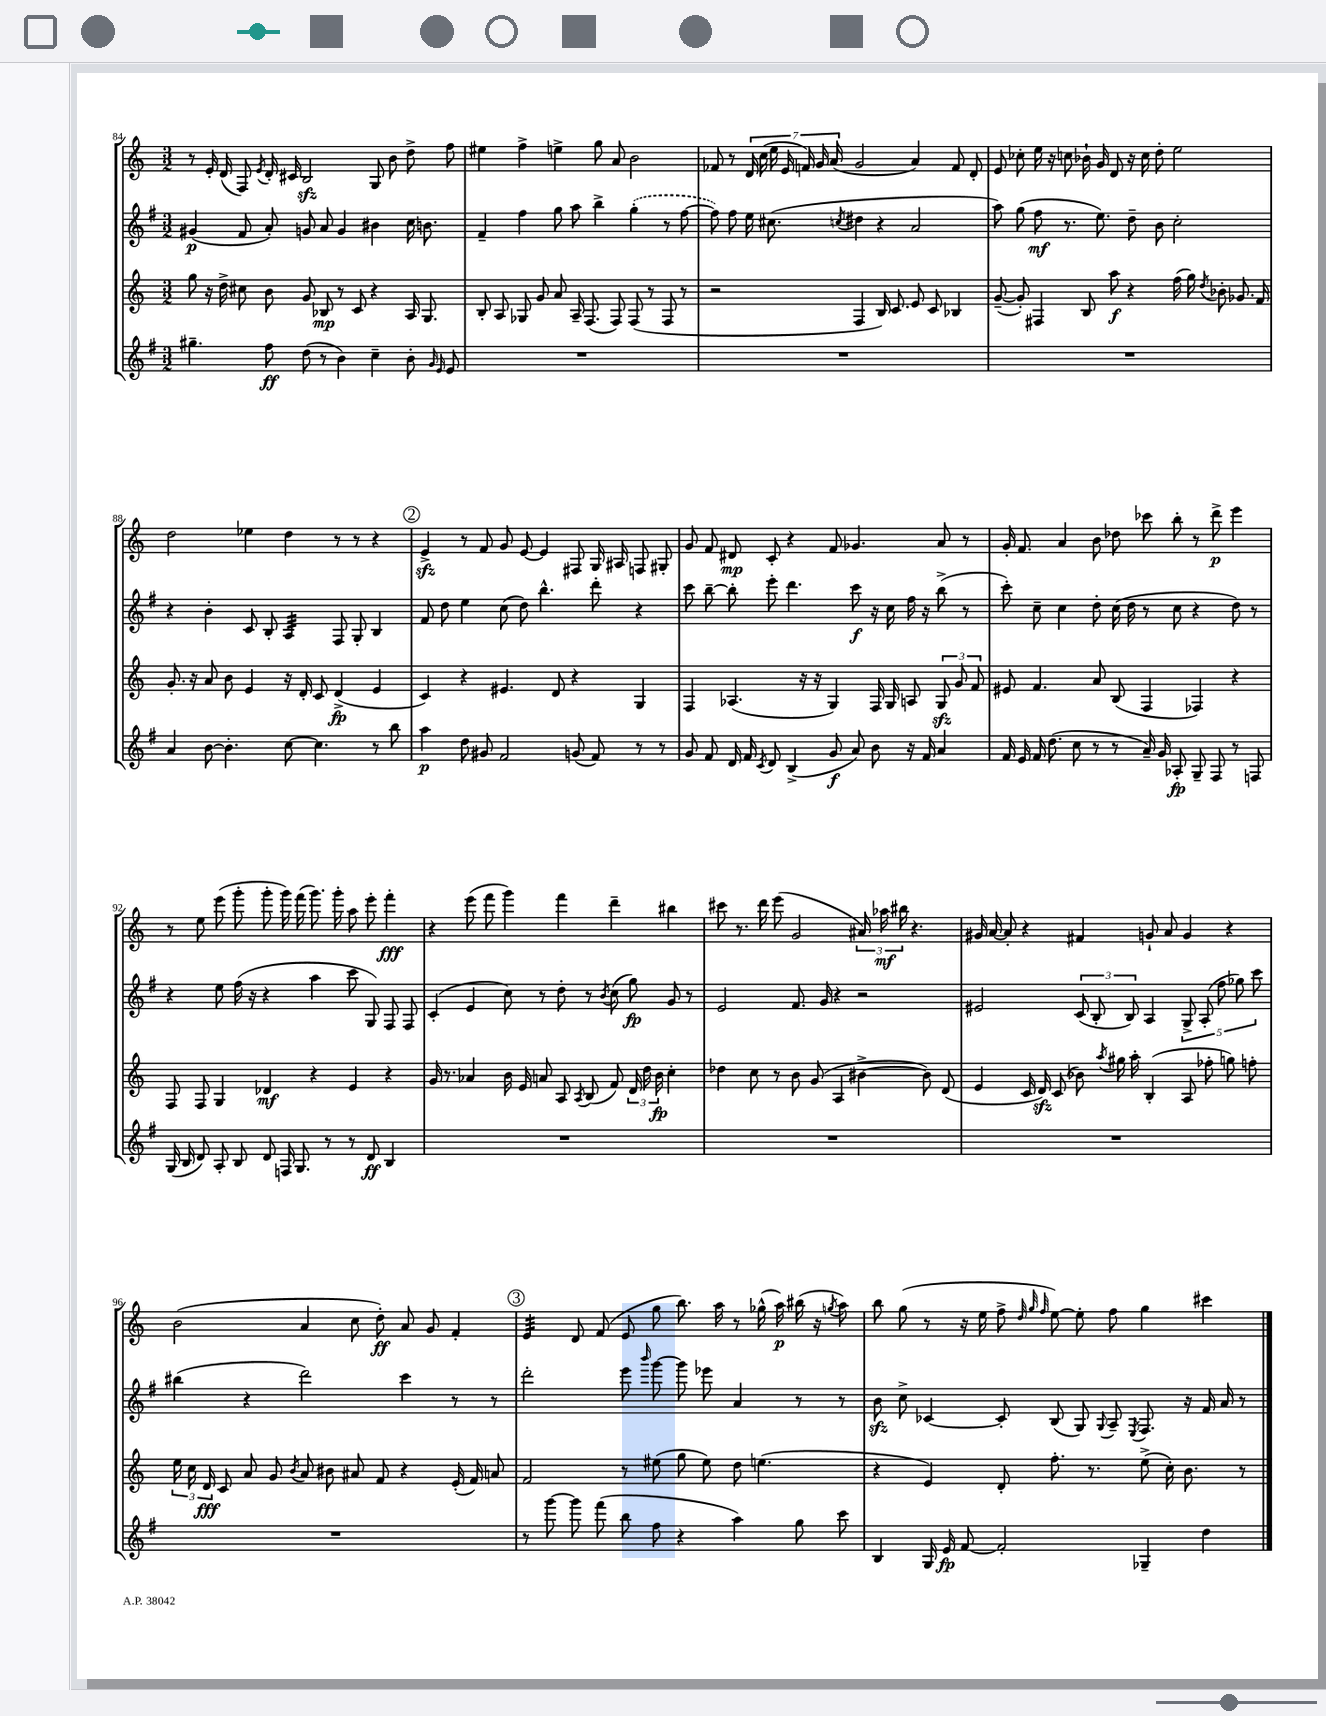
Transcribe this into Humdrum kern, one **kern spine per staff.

**kern	**dynam	**kern	**dynam	**kern	**dynam	**kern	**dynam
*part4	*part4	*part3	*part3	*part2	*part2	*part1	*part1
*staff4	*staff4	*staff3	*staff3	*staff2	*staff2	*staff1	*staff1
*clefG2	*	*clefG2	*	*clefG2	*	*clefG2	*
*k[f#]	*	*k[]	*	*k[f#]	*	*k[]	*
*M3/2	*	*M3/2	*	*M3/2	*	*M3/2	*
=84	=84	=84	=84	=84	=84	=84	=84
4.gg#X~\	.	8gg\	.	(4g#X/	p	8r	.
.	.	16r	.	.	.	16e'/	.
.	.	16dd^\	.	.	.	(16d/	.
.	.	8cc#X\	.	8f#/	.	8F/)	.
.	.	.	.	.	.	8qe/	.
8ff#\	ff	8b\	.	8a'/)	.	16d'/	.
.	.	.	.	.	.	16c#X/	.
(8dd\	.	8g/	.	8gn/	.	2Bzz/	.
8r	.	8B-X/	mp	8a/	.	.	.
4b\)	.	8r	.	4g/	.	.	.
.	.	8c/	.	.	.	.	.
4cc~\	.	4r	.	4b#X\	.	8G/	.
.	.	.	.	.	.	8b\	.
8b'\	.	16A/	.	16cc\	.	8dd^\	.
.	.	8.G/	.	8.bn\	.	.	.
16qqg/	.	.	.	.	.	.	.
16qqe/	.	.	.	.	.	.	.
8e/	.	.	.	.	.	8ff\	.
=85	=85	=85	=85	=85	=85	=85	=85
1.r	.	8B'/	.	4f#~/	.	4ee#X\	.
.	.	8A/	.	.	.	.	.
.	.	8G-X/	.	4ff#\	.	4ff^\	.
.	.	8g/	.	.	.	.	.
.	.	8a/	.	8gg\	.	4een^\	.
.	.	16A~/	.	8aa\	.	.	.
.	.	(8.F/	.	.	.	.	.
.	.	.	.	4bb^\	.	8gg\	.
.	.	8F/)	.	.	.	8a/	.
.	.	(8F/	.	(4gg'\	.	2b\	.
.	.	8r	.	.	.	.	.
.	.	8F/	.	8r	.	.	.
.	.	8r	.	[8ff#\	.	.	.
=86	=86	=86	=86	=86	=86	=86	=86
1.r	.	2r	.	8ff#\])	.	8f-X/	.
.	.	.	.	8ff#\	.	8r	.
.	.	.	.	16ee\	.	28d/	.
.	.	.	.	.	.	(28cc\	.
.	.	.	.	(8.cc#X\	.	.	.
.	.	.	.	.	.	28ee\	.
.	.	.	.	.	.	28e/	.
.	.	.	.	.	.	28fn/)	.
.	.	.	.	.	.	28g/	.
.	.	.	.	.	.	(28a/	.
.	.	.	.	8qccn/	.	.	.
.	.	4F/	.	4dd#X\	.	2g/	.
.	.	16B/)	.	4r	.	.	.
.	.	8.c/	.	.	.	.	.
.	.	8e/	.	2a/	.	4a/)	.
.	.	8c/	.	.	.	.	.
.	.	4B-X/	.	.	.	8f/	.
.	.	.	.	.	.	8d'/	.
=87	=87	=87	=87	=87	=87	=87	=87
1.r	.	([8g~/	.	8aa\)	.	8e/	.
.	.	8g'/])	.	(8gg\	.	8cc-X'\	.
.	.	4F#X/	.	8ff#\	mf	16ee\	.
.	.	.	.	.	.	16r	.
.	.	.	.	8.r	.	8ccn\	.
.	.	8B/	.	.	.	16b-X`\	.
.	.	.	.	8.ee\)	.	16g/	.
.	.	8aa\	f	.	.	8d/	.
.	.	4r	.	8dd~\	.	16r	.
.	.	.	.	.	.	16cc\	.
.	.	.	.	8b\	.	8dd'\	.
.	.	(16ff\	.	2cc'\	.	2ee\	.
.	.	16gg\)	.	.	.	.	.
.	.	8qdd/	.	.	.	.	.
.	.	8b-X'\	.	.	.	.	.
.	.	8.g-X/	.	.	.	.	.
.	.	16f/	.	.	.	.	.
!!LO:LB:g=z
=88	=88	=88	=88	=88	=88	=88	=88
4a/	.	8.g'/	.	4r	.	2dd\	.
.	.	16r	.	.	.	.	.
[8b\	.	8a/	.	4b'\	.	.	.
4.b'\]	.	8b\	.	.	.	.	.
.	.	4e/	.	8c/	.	4ee-X\	.
.	.	.	.	8B'/	.	.	.
*	*	*	*	*tremolo	*	*	*
[8cc\	.	16r	.	32A/LLL	.	4dd\	.
.	.	.	.	32A/	.	.	.
.	.	16d'/	.	32A/	.	.	.
.	.	.	.	32A/	.	.	.
4.cc\]	.	8c/	.	32A/	.	.	.
.	.	.	.	32A/	.	.	.
.	.	.	.	32A/	.	.	.
.	.	.	.	32A/JJJ	.	.	.
*	*	*	*	*Xtremolo	*	*	*
.	.	(4d^/	fp	8F#/	.	8r	.
.	.	.	.	8G'/	.	8r	.
8r	.	4e/	.	4B/	.	4r	.
8bb\	.	.	.	.	.	.	.
!!LO:REH:place=s1:t=2
=89	=89	=89	=89	=89	=89	=89	=89
4aa\	p	4c/)	.	8f#/	.	4ezz^/	.
.	.	.	.	8dd\	.	.	.
8dd\	.	4r	.	4ee\	.	8r	.
8g#X/	.	.	.	.	.	8f/	.
2f#/	.	4.e#X/	.	(8cc\	.	8g/	.
.	.	.	.	8dd\)	.	[8e/	.
.	.	.	.	4.bb^^\	.	4e/]	.
.	.	8d/	.	.	.	.	.
(8gn/	.	4r	.	.	.	8F#X/	.
8f#/)	.	.	.	8ddd'\	.	16G/	.
.	.	.	.	.	.	16A#X/	.
8r	.	4G/	.	4r	.	8Fn/	.
8r	.	.	.	.	.	8G#X'/	.
=90	=90	=90	=90	=90	=90	=90	=90
8g/	.	4F/	.	8ccc\	.	8g/	.
8f#/	.	.	.	[8bb~\	.	8f/	.
16d/	.	(4.A-X/	.	8bb'\]	.	8d#X/	mp
16f#/	.	.	.	.	.	.	.
8qc/	.	.	.	.	.	.	.
8d/	.	.	.	8eee'\	.	8c'/	.
(4B^/	.	.	.	4.ddd\	.	4r	.
.	.	16r	.	.	.	.	.
.	.	16r	.	.	.	.	.
8g/	f	4G/)	.	.	.	8f/	.
8a/)	.	.	.	8ccc\	f	4.g-X/	.
8b\	.	16F/	.	16r	.	.	.
.	.	16G/	.	16cc\	.	.	.
16r	.	8An/	.	16ff#\	.	.	.
16f#/	.	.	.	16r	.	.	.
4a/	.	12Gzz/	.	(8bb^\	.	8a/	.
.	.	12g/	.	.	.	.	.
.	.	.	.	8r	.	8r	.
.	.	12f/	.	.	.	.	.
=91	=91	=91	=91	=91	=91	=91	=91
16f#/	.	8e#X/	.	8ccc'\)	.	16g'/	.
16e/	.	.	.	.	.	8.f/	.
16f#/	.	4.f/	.	8cc~\	.	.	.
(8.dd\	.	.	.	.	.	.	.
.	.	.	.	4cc\	.	4a/	.
8cc\	.	.	.	.	.	.	.
8r	.	8a/	.	8dd'\	.	8b\	.
8r	.	(8B/	.	(16cc\	.	8dd-X\	.
.	.	.	.	16dd\	.	.	.
16a~/)	.	4F/	.	8r	.	8ccc-X\	.
16g/	.	.	.	.	.	.	.
8A-X'/	fp	.	.	8cc\	.	8bb'\	.
8G~/	.	4F-X/)	.	4r	.	8r	.
8F#/	.	.	.	.	.	8ddd^\	p
8r	.	4r	.	8dd\)	.	4eee\	.
8Fn/	.	.	.	8r	.	.	.
!!LO:LB:g=z
=92	=92	=92	=92	=92	=92	=92	=92
(16G/	.	8F/	.	4r	.	8r	.
16B/	.	.	.	.	.	.	.
8d/)	.	8F/	.	.	.	8ee\	.
8A'/	.	4G/	.	8ee\	.	(8eee\	.
8B/	.	.	.	(16ff#\	.	8ggg'\	.
.	.	.	.	16r	.	.	.
8d/	.	4d-X/	mf	4r	.	8ggg'\	.
16Fn/	.	.	.	.	.	16ggg\)	.
8.G/	.	.	.	.	.	(16fff\	.
.	.	4r	.	4aa\	.	8.ggg\)	.
8r	.	.	.	.	.	.	.
.	.	.	.	.	.	16ggg'\	.
8r	.	4e/	.	8ccc\	.	8aa\	.
8d/	ff	.	.	8G/)	.	8eee'\	.
4B/	.	4r	.	8F#/	.	4fff'\	fff
.	.	.	.	8F#/	.	.	.
=93	=93	=93	=93	=93	=93	=93	=93
1.r	.	16g/	.	(4c'/	.	4r	.
.	.	8.r	.	.	.	.	.
.	.	4a-X/	.	4e/	.	(8eee\	.
.	.	.	.	.	.	8fff\	.
.	.	16b\	.	8cc\)	.	4ggg\)	.
.	.	16e/	.	.	.	.	.
.	.	8an/	.	8r	.	.	.
.	.	8A/	.	8dd'\	.	4fff\	.
.	.	8qA/	.	.	.	.	.
.	.	(8B/	.	8r	.	.	.
.	.	.	.	8qb/	.	.	.
.	.	8f/)	.	(8cc\	.	4ddd~\	.
.	.	24d/	.	8gg\)	fp	.	.
.	.	24dd\	.	.	.	.	.
.	.	24b\	fp	.	.	.	.
.	.	4cc'\	.	8g/	.	4bb#X\	.
.	.	.	.	8r	.	.	.
=94	=94	=94	=94	=94	=94	=94	=94
1.r	.	4dd-X\	.	2e/	.	8ccc#X\	.
.	.	.	.	.	.	8.r	.
.	.	8cc\	.	.	.	.	.
.	.	.	.	.	.	16ddd\	.
.	.	8r	.	.	.	(8eee\	.
.	.	8b\	.	8.f#/	.	2g/	.
.	.	(8g/	.	.	.	.	.
.	.	.	.	16g/	.	.	.
.	.	4A/	.	4r	.	.	.
.	.	[4b#X^\	.	2r	.	24a#X/)	.
.	.	.	.	.	.	24aa-X\	mf
.	.	.	.	.	.	24bb#X\	.
.	.	.	.	.	.	4.r	.
.	.	8b#\])	.	.	.	.	.
.	.	(8d/	.	.	.	.	.
=95	=95	=95	=95	=95	=95	=95	=95
1.r	.	4e/	.	2e#X/	.	16g#X/	.
.	.	.	.	.	.	[16a/	.
.	.	.	.	.	.	8a'/]	.
.	.	16c/	.	.	.	4r	.
.	.	16dzz/)	.	.	.	.	.
.	.	(8c/	.	.	.	.	.
.	.	8b-X\)	.	(12c/	.	4f#X/	.
.	.	.	.	12B'/	.	.	.
.	.	8qaa/	.	.	.	.	.
.	.	16gg#X\	.	.	.	.	.
.	.	.	.	12B/)	.	.	.
.	.	16aa'\	.	.	.	.	.
.	.	(4B'/	.	4A/	.	8gn`/	.
.	.	.	.	.	.	8a/	.
.	.	8A/	.	10G^/	.	4g/	.
.	.	.	.	(10A'/	.	.	.
.	.	8ff-X'\	.	.	.	.	.
.	.	.	.	10ff#\	.	.	.
.	.	8ggn\)	.	.	.	4r	.
.	.	.	.	10gg-X\)	.	.	.
.	.	8ffn'\	.	.	.	.	.
.	.	.	.	10ccc\	.	.	.
!!LO:LB:g=z
=96	=96	=96	=96	=96	=96	=96	=96
1.r	.	24ee\	.	(4bb#X\	.	(2b\	.
.	.	24cc\	.	.	.	.	.
.	.	24d/	fff	.	.	.	.
.	.	8c/	.	.	.	.	.
.	.	8a/	.	4r	.	.	.
.	.	8g/	.	.	.	.	.
.	.	8qb/	.	.	.	.	.
.	.	8a/	.	2ddd\)	.	4a/	.
.	.	8b#X\	.	.	.	.	.
.	.	8a#X/	.	.	.	8cc\	.
.	.	8f/	.	.	.	8dd'\)	ff
.	.	4r	.	4ccc\	.	8a/	.
.	.	.	.	.	.	8g/	.
.	.	(16e'/	.	8r	.	4f'/	.
.	.	16f/)	.	.	.	.	.
.	.	8an/	.	8r	.	.	.
!!LO:REH:place=s1:t=3
=97	=97	=97	=97	=97	=97	=97	=97
*	*	*	*	*	*	*tremolo	*
8r	.	2f/	.	2ddd'\	.	32e/LLL	.
.	.	.	.	.	.	32e/	.
.	.	.	.	.	.	32e/	.
.	.	.	.	.	.	32e/	.
[8ggg\	.	.	.	.	.	32e/	.
.	.	.	.	.	.	32e/	.
.	.	.	.	.	.	32e/	.
.	.	.	.	.	.	32e/JJJ	.
*	*	*	*	*	*	*Xtremolo	*
8ggg\]	.	.	.	.	.	8d/	.
(8fff#\	.	.	.	.	.	(8f/	.
8bb\	.	8r	.	8eee\	.	8e/	.
.	.	.	.	16qqbbb/	.	.	.
8ff#\	.	(8ee#X\	.	[8ggg\	.	8gg\	.
4r	.	8gg\	.	8ggg\]	.	8.bb\)	.
.	.	8ee#\)	.	8eee-X\	.	.	.
.	.	.	.	.	.	16aa\	.
4aa\)	.	8dd\	.	4a/	.	8r	.
.	.	(4.een\	.	.	.	(16gg-X^^\	.
.	.	.	.	.	.	16aa\)	p
8gg\	.	.	.	8r	.	(16bb#X\	.
.	.	.	.	.	.	16r	.
.	.	.	.	.	.	8qggn/	.
8ccc\	.	.	.	8r	.	8aa\)	.
=98	=98	=98	=98	=98	=98	=98	=98
4B/	.	4r	.	8bzz\	.	8bb\	.
.	.	.	.	8cc^\	.	(8gg\	.
16G/	.	4e/)	.	[4c-X/	.	8r	.
16e/	fp	.	.	.	.	.	.
[8f#/	.	.	.	.	.	16r	.
.	.	.	.	.	.	16ee\	.
2f#'/]	.	8d'/	.	8c-'/]	.	8ff^\	.
.	.	.	.	.	.	32qqdd/	.
.	.	.	.	.	.	32qqgg/	.
.	.	.	.	.	.	32qqff/	.
.	.	8.ff'\	.	(8B/	.	[8ee\)	.
.	.	.	.	8G/)	.	8ee'\]	.
.	.	8.r	.	.	.	.	.
.	.	.	.	8qqG/	.	.	.
.	.	.	.	8A~/	.	8ff\	.
.	.	.	.	8qE/	.	.	.
4G-X~/	.	(8ee^\	.	8.F#/	.	4gg\	.
.	.	16cc'\)	.	.	.	.	.
.	.	8.b\	.	16r	.	.	.
4dd\	.	.	.	16f#/	.	4ccc#X\	.
.	.	.	.	16a/	.	.	.
.	.	8r	.	8r	.	.	.
==	==	==	==	==	==	==	==
*-	*-	*-	*-	*-	*-	*-	*-
